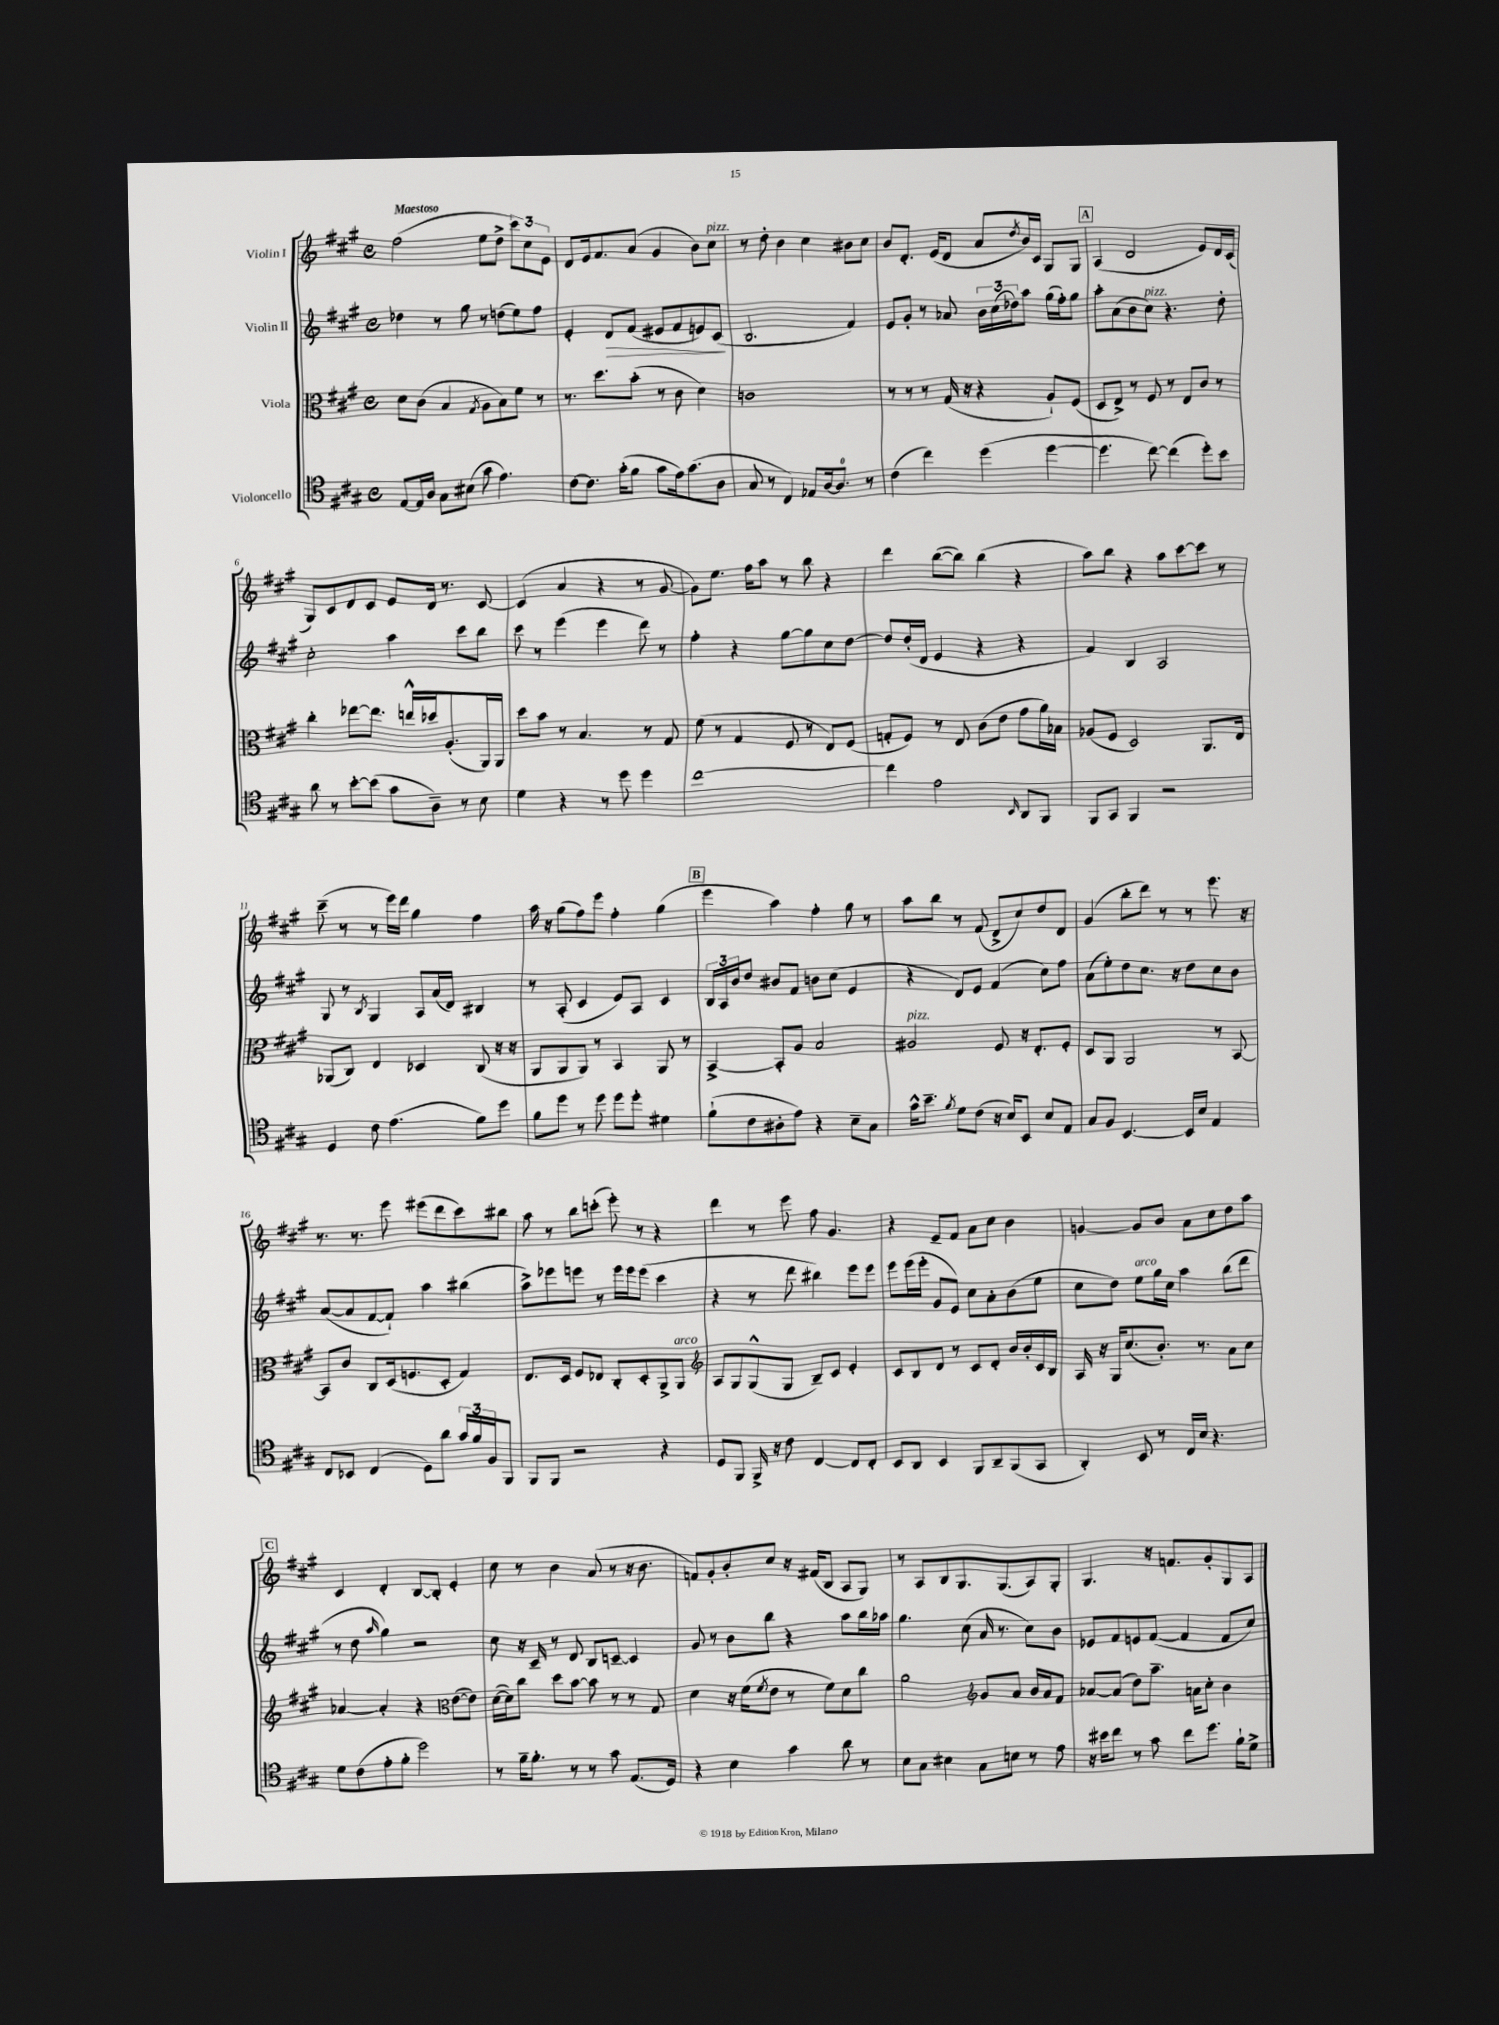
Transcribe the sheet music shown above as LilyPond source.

<<
\new StaffGroup <<
\new Staff = "s0" \with { instrumentName = "Violin I" } {
    \clef treble \key a \major \defaultTimeSignature \time 4/4 \tempo "Maestoso"
    fis''2( e''8 d''8-> \tuplet 3/2 { cis'''8) cis''8 e'8 } |
    d'8 e'16 fis'8. a'8( gis'4 b'8) cis''8^\markup { \italic "pizz." } |
    r8 d''8-. b'4 cis''4 bis'8 cis''8 |
    b'8 d'8.-. e'16( d'8 a'8 \acciaccatura { d''8 } b'16) cis'16 gis8 gis8 |
    \mark \markup { \box "A" } a4( d'2 e'8) d'16 cis'16( |
    gis8) cis'8 d'8 cis'8 e'8 d'16 r8. cis'8~ |
    cis'4( a'4 r4 r8 gis'8~ |
    gis'8) e''8. fis''16 a''8 r8 b''8 r4 |
    d'''4 b''8~( b''8) b''4( r4 |
    a''8) b''8 r4 a''8 cis'''8~ cis'''8 r8 |
    cis'''8--( r8 r8 e'''16) d'''16 gis''4 fis''4 |
    a''16 r16 gis''8( fis''8) e'''8 fis''4-. gis''4( |
    \mark \markup { \box "B" } e'''4 a''4) fis''4-. gis''8 r8 |
    a''8 b''8 r8 fis'8( d'8-> cis''8) d''8 d'8 |
    gis'4( b''8-. d'''8) r8 r8 e'''8. r16 |
    r8. r8. e'''8 eis'''8( d'''8 cis'''8) bis''8 |
    a''8 r8 b''8 c'''8-.( e'''8-.) r8 r4 |
    d'''4 r8 e'''8 fis''8 gis'4. |
    r4 e'8-- fis'8 a'8 cis''8 b'4 |
    g'4~ g'8 b'8 a'8 cis''8 d''8 a''8 |
    \mark \markup { \box "C" } cis'4 d'4-. b8~ b8-. e'4-. |
    cis''8 r8 b'4 a'8( r8 r16 b'8. |
    f'8) gis'8-. b'8-. cis''8 r16 fis'16( b8 a8 gis8) |
    r8 a8 b8 gis8. gis8.( a8) gis8-. |
    gis4. r16 f'8. gis'8-. gis8 a8 \bar "|." |
}
\new Staff = "s1" \with { instrumentName = "Violin II" } {
    \clef treble \key a \major \defaultTimeSignature \time 4/4
    des''4 r8 gis''8 r8 d''8( e''8) fis''8 |
    e'4-. d'8\> fis'8( eis'8 fis'8 e'8) cis'8\!( |
    b2. fis'4) |
    e'8 gis'8-. r8 aes'8 \tuplet 3/2 { b'16 cis''16( des''16) } a''8 gis''16( fis''16-.) gis''8 |
    \mark \markup { \box "A" } a''8-. a'8( b'8 cis''8^\markup { \italic "pizz." }) r4. d''8-. |
    cis''2-. a''4 cis'''8 b''8 |
    cis'''8 r8 e'''4( e'''4 d'''8) r8 |
    fis''4-. r4 gis''8~ gis''8 cis''8 d''8~ |
    d''8 d''16-.( d'16 e'4 r4 r4 |
    fis'4) b4 a2 |
    gis8 r8 \acciaccatura { b8 } gis4 a8 a'16( d'16) bis4 |
    r8 a8-.( cis'4 e'8) a8 cis'4 |
    \mark \markup { \box "B" } \tuplet 3/2 { b16 a16 b'16 } d''8 bis'8 fis'8 b'8 cis''8( e'4 |
    r4 d'8) e'8 fis'4( cis''8) fis''8 |
    a'8( e''8-.) d''8 cis''8. r16 d''8 cis''8 b'8 |
    a'8~( a'8 fis'8~ fis'8-!) a''4 bis''4( |
    a''8->) ees'''8 e'''8 r8 e'''16 e'''16 e'''8( cis'''4 |
    r4 r8 d'''8 bis''4) e'''8 e'''8 |
    e'''8 e'''16( e'''16-. gis'8 e'8) cis''8 a'8-. b'8( e''8 |
    cis''8 d''8) e''8^\markup { \italic "arco" } gis''16 cis''16 a''4 b''8( d'''8 |
    \mark \markup { \box "C" } r8 d''8 \grace { a''16 } gis''4) r2 |
    cis''8 r16 cis'16-- r8 d'8 b8 c'8~-- c'4 |
    gis'8 r8 b'8 b''8 r4 a''8 b''16 aes''16 |
    gis''4. cis''8( a'16 r8. cis''8) b'8 |
    ees'8 fis'8 e'8 fis'8~( fis'4 fis'8 cis''8) \bar "|." |
}
\new Staff = "s2" \with { instrumentName = "Viola" } {
    \clef alto \key a \major \defaultTimeSignature \time 4/4
    d'8 cis'8( b4 \acciaccatura { gis8 } a8 b8) fis'8 r8 |
    r8. d''8. b'8-.( r8 cis'8 d'4) |
    c'1 |
    r8 r8 r8 gis16( r16 r4 a8-!) fis8( |
    \mark \markup { \box "A" } d8 e8->) r8 fis8 r8 e8 cis'8 r8 |
    cis''4-. ees''8~ ees''8. e''16-^ des''16 a8.-.( a,16) a,16 |
    d''8 b'8 r8 b4. r8 gis8 |
    fis'8( r8 gis4 fis8 r8 e8) fis8( |
    g8-. fis8) r8 e8 cis'8( e'8 gis'8 a'16) bes16 |
    aes8( fis8 d2) a,8. e16 |
    aes,8( cis8) e4 des4 cis8( r16 r16 |
    a,8 a,8 a,8) r8 b,4 a,8 r8 |
    \mark \markup { \box "B" } b,4~-> b,8-. a8 b2 |
    ais2^\markup { \italic "pizz." } fis8 r16 e8.-. fis8-. |
    d8 a,8 a,2 r8 b,8~ |
    b,8 cis'8 cis8 d16( f8. d8-. gis4) |
    e8. d16 fis8 ees8 cis8-. d8-. a,8-> a,8^\markup { \italic "arco" } |
    \clef treble a8 gis8 gis8-^( gis8 b8--) cis'8 e'4-. |
    cis'8 b8 d'8 r8 cis'8 d'8-. b'16 b'16-. cis'16 b16 |
    a16 r16 gis16 cis''8.( b'8.-.) r8. a'8 cis''8 |
    \mark \markup { \box "C" } aes'4~ aes'4-. r4 \clef alto e'8~( e'8) |
    d'16~( d'16) cis''8 d''8 b'8~ b'8 r8 r8 gis8 |
    d'4 r16 fis'16( \acciaccatura { fis'8 } e'8 r8 fis'8) d'8 cis''8 |
    a'2 \clef treble gis'8 a'8 b'16 a'16 fis'8 |
    aes'8~ aes'8( d''8) a''8.-- a'16 cis''8-. b'4 \bar "|." |
}
\new Staff = "s3" \with { instrumentName = "Violoncello" } {
    \clef tenor \key a \major \defaultTimeSignature \time 4/4
    e8~ e16 a16 gis8 bis8( gis'8 e'4.) |
    cis'8~ cis'8. gis'16-.( fis'8 gis'8 e'16) gis'8.( a8 |
    gis8 r8 cis4) ees8 a16~ a8.-0 r8 |
    cis'4( cis''4) d''4( d''4~ |
    \mark \markup { \box "A" } d''4. cis''8~) cis''4( d''8-.) b'8 |
    a'8 r8 b'8~-. b'8( gis'8 a8--) r8 b8 |
    d'4 r4 r8 d''8 d''4 |
    cis''1~ |
    cis''4 e'2 \grace { b,16 } a,8 fis,8 |
    fis,8 gis,8 fis,4 r2 |
    d4 cis'8 e'4.( fis'8) d''8 |
    fis'8 d''8 r8 d''8 d''8 d''8-. dis'4 |
    \mark \markup { \box "B" } fis'8-!( cis'8 ais8-. e'8) r4 b8-- gis8 |
    gis'16-^ b'8.-- \acciaccatura { fis'8 } d'8 cis'8( r16 b16) b,8 b8 e8 |
    gis8 fis8 b,4.~ b,16 b16 e4 |
    cis8 bes,8 cis4( d8) a'8 \tuplet 3/2 { gis'16 fis'16 fis16 } fis,8 |
    fis,8 fis,8 r2 r4 |
    d8 fis,8 fis,16-> r16 cis'8 cis4~ cis8 cis8-. |
    b,8 a,8 b,4 fis,8 a,8-- fis,8( gis,8 |
    a,4-.) b,8 r8 cis16 b16 r4. |
    \mark \markup { \box "C" } d'8 cis'8( e'8-. fis'8-. d''2) |
    r8 fis'16-- fis'8.-. r8 r8 gis'8 e8.( d16) |
    r4 b4 gis'4 a'8 r8 |
    b8 gis8 bis4 gis8 b8 r8 e'8 |
    r16 bis'16 cis''8 r8 gis'8 cis''8 d''8. fis'16-! d'8-> \bar "|." |
}
>>
>>
